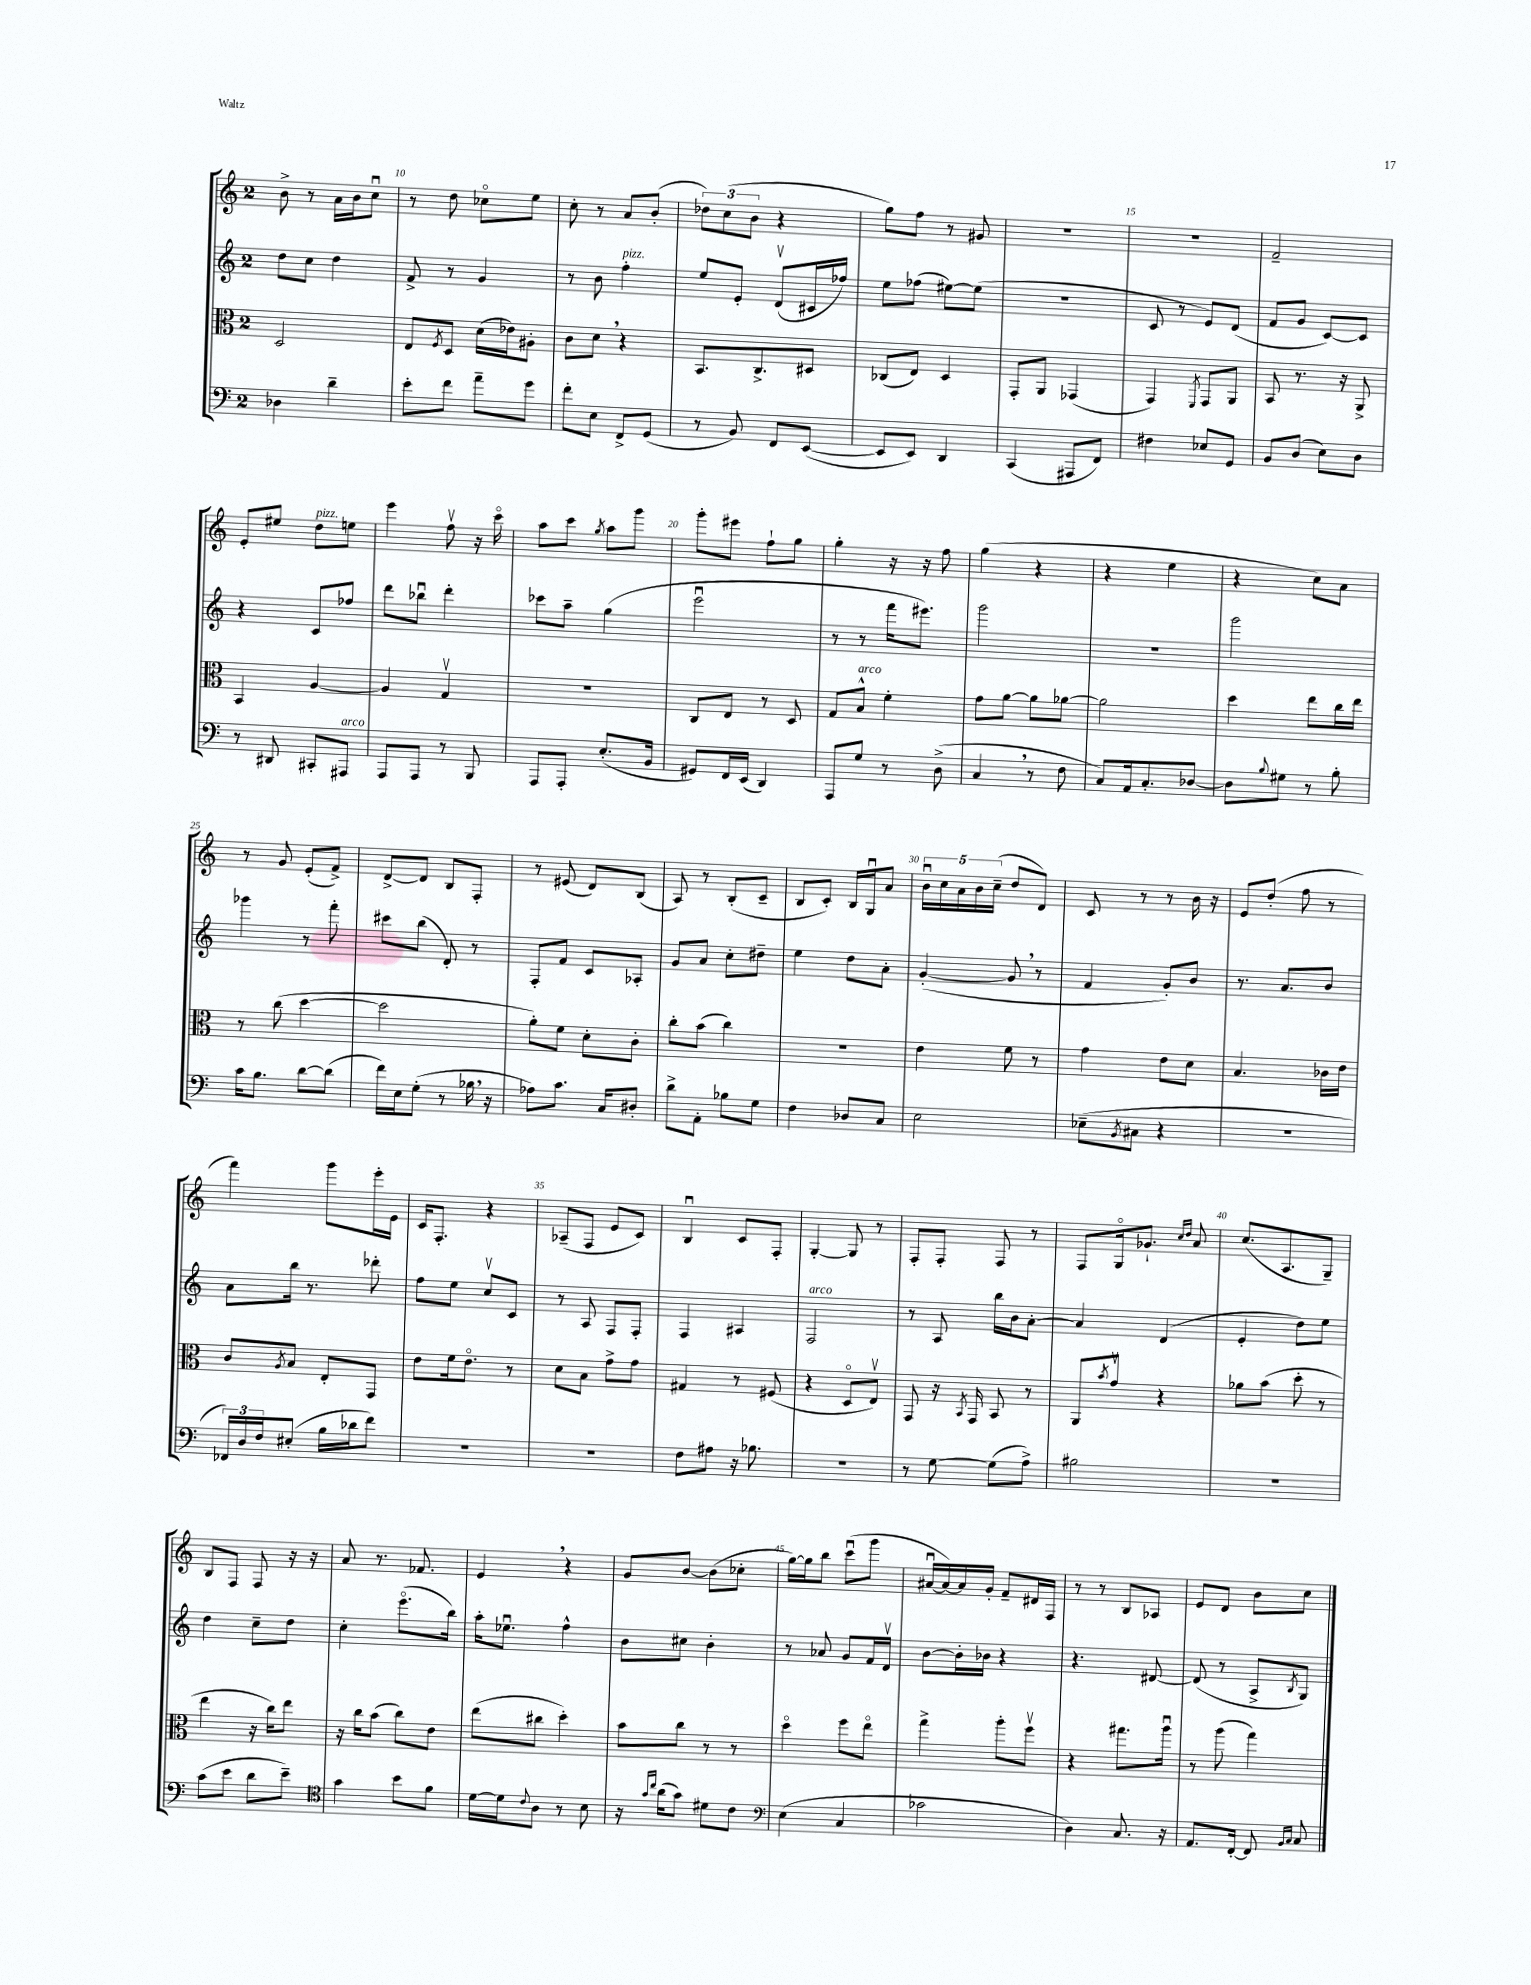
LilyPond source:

<<
\new StaffGroup <<
\new Staff = "s0" {
    \clef treble \key c \major \once \override Staff.TimeSignature.style = #'single-digit \time 2/4
    b'8-> r8 a'16 b'16 c''8\downbow |
    r8 d''8 ces''8\flageolet e''8 |
    c''8-. r8 a'8 b'8-.( |
    \tuplet 3/2 { des''8) c''8( b'8 } r4 |
    g''8) f''8 r8 gis'8 |
    R2 |
    R2 |
    f'2-- |
    e'8-. eis''8 d''8^\markup { \italic "pizz." } e''8 |
    e'''4 f''8\upbow r16 c'''16\flageolet |
    a''8 c'''8 \acciaccatura { g''8 } a''8 g'''8 |
    g'''8-. eis'''8 f''8-! g''8 |
    g''4-. r16 r16 f''8 |
    g''4( r4 |
    r4 e''4 |
    r4 c''8) a'8 |
    r8 g'8 e'8-.( f'8->) |
    d'8~-> d'8 b8 f8-. |
    r8 eis'8( d'8) b8( |
    a8) r8 b8-.( c'8-- |
    b8 c'8-.) b16 g16\downbow a'8 |
    \tuplet 5/4 { b'16\downbow c''16 a'16 b'16 c''16--( } d''8 d'8) |
    c'8 r8 r8 b'16 r16 |
    e'8 d''8-.( f''8 r8 |
    f'''4) g'''8 e'''16-. e'16 |
    c'16 f8.-. r4 |
    aes8--( f8 e'8 c'8) |
    b4\downbow c'8 f8-. |
    g4~-. g8 r8 |
    f8-. f8-. f8 r8 |
    f8 g16\flageolet ges'8.-! \grace { c''16 d''16 } a'8 |
    c''8.( a8. g8--) |
    b8 f8 f8 r16 r16 |
    a'8 r8. fes'8. |
    e'4 \breathe r4 |
    g'8 b'8~ b'8( ces''8-. |
    g''16~) g''16 b''8 c'''8\downbow( g'''8 |
    ais'16~\downbow ais'16~) ais'16 g'16-. f'8-- dis'16 f16 |
    r8 r8 b8 aes8 |
    e'8 d'8 b'8 c''8 \bar "|." |
}
\new Staff = "s1" {
    \clef treble \key c \major \once \override Staff.TimeSignature.style = #'single-digit \time 2/4
    d''8 c''8 d''4 |
    f'8-> r8 g'4 |
    r8 b'8 f''4-.^\markup { \italic "pizz." } |
    e''8 e'8-. d'8\upbow( cis'16 fes''16) |
    e''8 fes''8( eis''8~) eis''8( |
    R2 |
    c'8 r8 e'8) d'8( |
    f'8 g'8 c'8~) c'8 |
    r4 c'8 fes''8 |
    d'''8 bes''8\downbow d'''4-. |
    ces'''8 a''8-- g''4( |
    e'''2\downbow |
    r8 r8 f'''16 eis'''8.) |
    g'''2 |
    r2 |
    g'''2 |
    ges'''4 r8 f'''8-. |
    cis'''8 b''8( d'8-.) r8 |
    f8-. f'8 c'8 aes8-. |
    g'8 a'8 c''8-. dis''8-- |
    e''4 d''8 a'8-. |
    g'4~-.( g'8 \breathe r8 |
    f'4 g'8-.) b'8 |
    r8. a'8. b'8 |
    a'8 b''16 r8. des'''8-. |
    f''8 e''8 c''8\upbow c'8 |
    r8 a8 f8 f8-. |
    f4 ais4 |
    f2^\markup { \italic "arco" } |
    r8 a8 b''16 b'16 a'8~-. |
    a'4 d'4( |
    e'4-. d''8) e''8 |
    d''4 c''8-- d''8 |
    c''4-. e'''8.\flageolet( b''16) |
    a''16-. ees''8.\downbow f''4-^ |
    b'8 cis''8 b'4-. |
    r8 aes'8 g'8 f'16 d'16\upbow |
    b'8~ b'16-. bes'16 r4 |
    r4. dis'8~ |
    dis'8( r8 a8-> \acciaccatura { b8 } g8) \bar "|." |
}
\new Staff = "s2" {
    \clef alto \key c \major \once \override Staff.TimeSignature.style = #'single-digit \time 2/4
    d2 |
    e8 \acciaccatura { f8 } d8 d'16( ees'16) ais8-. |
    c'8 d'8 \breathe r4 |
    b,8. c8.-> dis8 |
    ces8( e8) d4 |
    g,8-. a,8 ges,4( |
    g,4) \acciaccatura { f,8 } g,8 a,8 |
    b,8 r8. r16 a,8-> |
    b,4 a4~ |
    a4 g4\upbow |
    r2 |
    c8 e8 r8 d8 |
    g8 b8-^^\markup { \italic "arco" } f'4-. |
    g'8 a'8~ a'8 aes'8~ |
    aes'2 |
    d''4 e''8 c''16 e''16 |
    r8 c''8( d''4~ |
    d''2 |
    a'8-.) f'8 d'8-. c'8-. |
    c''8-. b'8( c''4) |
    R2 |
    e'4 f'8 r8 |
    g'4 e'8 d'8 |
    b4. ces'16 e'16 |
    c'8 \acciaccatura { a8 } b8 e8-. g,8 |
    e'8 f'16 e'8.\flageolet r8 |
    d'8 b8 g'8-> g'8 |
    gis4 r8 fis8( |
    r4 d8\flageolet e8\upbow) |
    g,8 r16 \acciaccatura { b,8 } g,16 b,8 r8 |
    a,8 \acciaccatura { b'8 } g'8\upbow r4 |
    aes'8 b'8( d''8-. r8 |
    e''4 r16 c''16) e''8 |
    r16 c''16 b'8( c''8) e'8 |
    e''8( cis''8 d''4-.) |
    b'8 c''8 r8 r8 |
    d''4\flageolet f''8 e''8\flageolet |
    g''4-> a''8-. f''8\upbow |
    r4 gis''8. a''16\downbow |
    r8 a''8( g''4) \bar "|." |
}
\new Staff = "s3" {
    \clef bass \key c \major \once \override Staff.TimeSignature.style = #'single-digit \time 2/4
    des4 d'4-- |
    e'8-. f'8 a'8-- g'8 |
    f'8-. e8 f,8-> g,8( |
    r8 b,8) f,8 e,8~( |
    e,8 e,8) d,4 |
    c,4( ais,,8 f,8) |
    fis4 ees8 g,8 |
    b,8 d8( e8) d8 |
    r8 dis,8 cis,8-. ais,,8^\markup { \italic "arco" } |
    a,,8 a,,8 r8 b,,8 |
    a,,8 a,,8-. e8.-.( b,16 |
    gis,8) f,16 e,16( d,4) |
    a,,8 g8 r8 d8->( |
    c4 \breathe r8 f8 |
    c8) a,16 c8.-. des8~ |
    des8 \appoggiatura { b8 } gis8 r8 b8-. |
    c'16 b8. d'8~ d'8( |
    f'16) e16 g8-.( r8 bes16 \breathe r16 |
    aes8) c'8. c16 dis8-. |
    d'8-> a,8-. bes8 g8 |
    f4 des8 c8 |
    e2 |
    ees8--( \acciaccatura { b,8 } cis8 r4 |
    r2 |
    \tuplet 3/2 { fes,16) d16 f16 } eis8-.( b16 des'16 f'8) |
    R2 |
    R2 |
    f8 ais8 r16 bes8. |
    R2 |
    r8 g8~ g8( a8->) |
    bis2 |
    r2 |
    c'8( e'8 d'8 e'8--) |
    \clef tenor g'4 b'8 f'8 |
    d'16~ d'16 \appoggiatura { c'8 } a8 r8 b8 |
    r16 \grace { g'16 c''16 } a'16( g'8) dis'8 c'8 |
    \clef bass e4( c4 |
    ces'2 |
    d4) c8. r16 |
    a,8. f,16~-. f,8 \grace { b,16 c16 } c8 \bar "|." |
}
>>
>>
\layout { \context { \Score currentBarNumber = #9 \override BarNumber.break-visibility = ##(#f #t #t) barNumberVisibility = #(every-nth-bar-number-visible 5) } }
